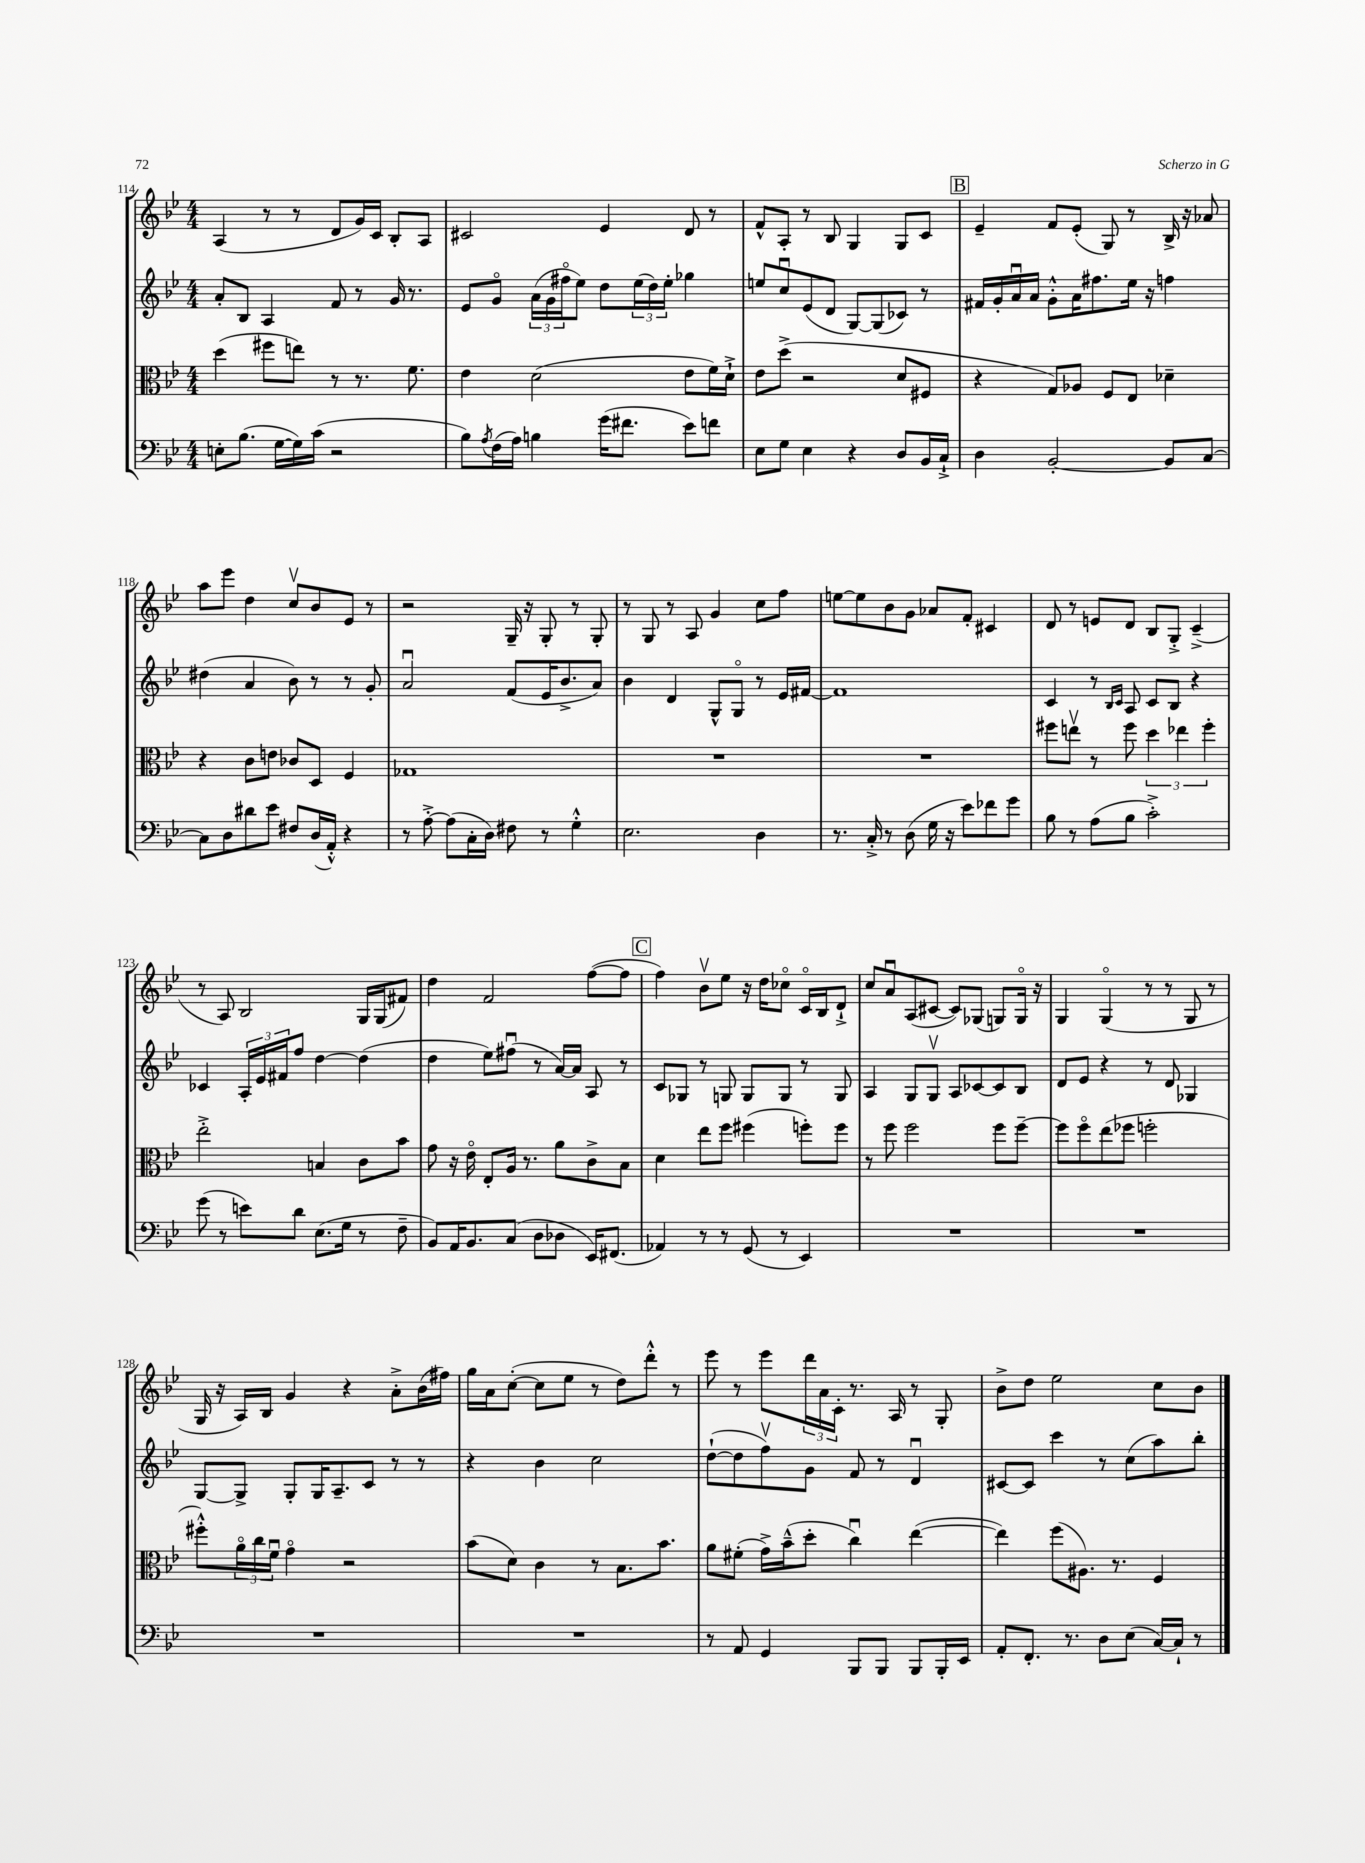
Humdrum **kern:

**kern	**kern	**kern	**kern
*staff4	*staff3	*staff2	*staff1
*clefF4	*clefC3	*clefG2	*clefG2
*k[b-e-]	*k[b-e-]	*k[b-e-]	*k[b-e-]
*M4/4	*M4/4	*M4/4	*M4/4
8E'	(4dd	8a'	(4A
(8.B-	.	8B-	.
.	8ff#	4A	8r
[16G	.	.	.
16G])	8ee)	.	8r
(16c	.	.	.
2r	8r	8f	8d
.	8.r	8r	16g)
.	.	.	16c
.	.	16g	8B-'
.	8.f	8.r	.
.	.	.	8A
=	=	=	=
8B-)	4e-	8e-	2c#
8qA	.	.	.
(16F	.	8go	.
16A)	.	.	.
4B	(2d	(24a	.
.	.	24g	.
.	.	24ff#o	.
.	.	8ee-)	.
(16g	.	8dd	4e-
8.f#	.	.	.
.	.	(24ee-	.
.	.	24dd)	.
.	.	24ee-'	.
8e-)	8e-	4gg-	8d
8f	16f)	.	8r
.	16d`^	.	.
=	=	=	=
8E-	8e-	8ee	8f^^
8G	(8dd^	8ccu	8A'
4E-	2r	(8e-	8r
.	.	8d	8B-
4r	.	[8G)	4G
.	.	(8G]	.
8D	8d	8c-)	8G
16BB-	8F#	8r	8c
16C`^	.	.	.
=	=	=	=
4D	4r	16f#	4e-~
.	.	16g'	.
.	.	16au	.
.	.	16a	.
[2BB-'	8G)	8g'^^	8f
.	8A-	16a	(8e-'
.	.	8.ff#	.
.	8F	.	8G)
.	8E-	16ee-	8r
.	.	16r	.
8BB-]	4d-~	4ff	16B-^
.	.	.	16r
[8C	.	.	8a-
=	=	=	=
8C]	4r	(4dd#	8aa
8D	.	.	8eee-
8d#	8c	4a	4dd
8e-	8e	.	.
8F#	8c-	8b-)	8ccv
(16D	8D	8r	8b-
16AA'^^)	.	.	.
4r	4F	8r	8e-
.	.	8g'	8r
=	=	=	=
8r	1G-	2au	2r
[8A'^	.	.	.
(8A]	.	.	.
16C'	.	.	.
16D)	.	.	.
8F#	.	(8f	16G~
.	.	.	16r
8r	.	16e-	8G'
.	.	8.b-^	.
4G'^^	.	.	8r
.	.	8a)	8G'
=	=	=	=
2.E-	1r	4b-	8r
.	.	.	8G
.	.	4d	8r
.	.	.	8A
.	.	8G^^	4g
.	.	8Go	.
4D	.	8r	8cc
.	.	16e-	8ff
.	.	[16f#	.
=	=	=	=
8.r	1r	1f#]	[8ee
.	.	.	8ee]
16C'^	.	.	.
8r	.	.	8b-
(8D	.	.	8g
16G	.	.	8a-
16r	.	.	.
8e-)	.	.	8f'
8f-	.	.	4c#
8g	.	.	.
=	=	=	=
8B-	8ff#	4c	8d
8r	8eev	.	8r
(8A	8r	8r	8e
.	.	16qqB-	.
.	.	16qqc	.
8B-	8ff#	8A	8d
2c'^)	6dd	8c	8B-
.	.	8B-	8G'^
.	6ee-	.	.
.	.	4r	(4c~^
.	6ff#'	.	.
=	=	=	=
(8g	2ee-'^	4c-	8r
8r	.	.	8A)
8e)	.	24A'	2B-
.	.	24e-	.
.	.	24f#	.
8d	.	8ff	.
(8.E-	4B	[4dd	.
16G	.	.	.
8r	8c	(4dd]	16G
.	.	.	(16G
8F~	8b-	.	8f#)
=	=	=	=
8BB-)	8g	4dd	4dd
16AA	16r	.	.
8.BB-	16e-o	.	.
.	8E-'	8ee-)	2f
(8C	16A	(8ff#u	.
.	8.r	.	.
8D	.	8r	.
8D-	8a	[16a)	.
.	.	16a]	.
16EE-)	8c^	8A	([8ff
(8.FF#	.	.	.
.	8B-	8r	8ff]
=	=	=	=
4AA-)	4d	8c	4ff)
.	.	8G-	.
8r	8ee-	8r	8b-v
8r	8ff	8G	8ee-
(8GG	(4ff#	8G	16r
.	.	.	16dd
8r	.	8G	8cc-o
4EE-)	8ff')	8r	16co
.	.	.	16B-
.	8ff	8G	8d`^
=	=	=	=
1r	8r	4A	8cc
.	8ff	.	8au
.	2ff	8G	(8A
.	.	8Gv	[8c#
.	.	8A	8c#])
.	.	[8c-	(8G-
.	8ff	8c-]	8G)
.	[8ff~	8B-	16Go
.	.	.	16r
=	=	=	=
1r	8ff]	8d	4G
.	8ffo	8e-	.
.	(8ee-	4r	(4Go
.	8ff-	.	.
.	2ff'	8r	8r
.	.	8d	8r
.	.	4G-	8G
.	.	.	8r
=	=	=	=
1r	8ff#'^^)	[8G	16G
.	.	.	16r
.	24ao	8G^]	16A)
.	24cc	.	.
.	.	.	16B-
.	24fu	.	.
.	4go	8G'	4g
.	.	16G	.
.	.	8.A~	.
.	2r	.	4r
.	.	8c	.
.	.	8r	8a'^
.	.	8r	(16b-
.	.	.	16ff#)
=	=	=	=
1r	(8b-	4r	16gg
.	.	.	16a
.	8d)	.	([8cc'
.	4c	4b-	8cc]
.	.	.	8ee-
.	8r	2cc	8r
.	8.B-	.	8dd)
.	.	.	8ddd'^^
.	8.b-	.	.
.	.	.	8r
=	=	=	=
8r	8a	([8dd`	8eee-
8AA	(8f#'	8dd]	8r
4GG	16g^)	8ffv)	8eee-
.	(16b-~^^	.	.
.	8dd'	8g	24ddd
.	.	.	24a
.	.	.	24c'
8BBB-	4ccu)	8f	8.r
8BBB-	.	8r	.
.	.	.	16A
8BBB-	([4ee-	4du	8r
16BBB-'	.	.	8G'
16EE-	.	.	.
=	=	=	=
8AA'	4ee-])	[8c#	8b-^
8.FF'	.	8c#]	8dd
.	(8ff	4ccc	2ee-
8.r	.	.	.
.	8.A#)	.	.
8D	.	8r	.
.	8.r	.	.
(8E-	.	(8cc	.
[16C)	4F	8aa)	8cc
16C`]	.	.	.
8r	.	8bb-'	8b-
==	==	==	==
*-	*-	*-	*-
